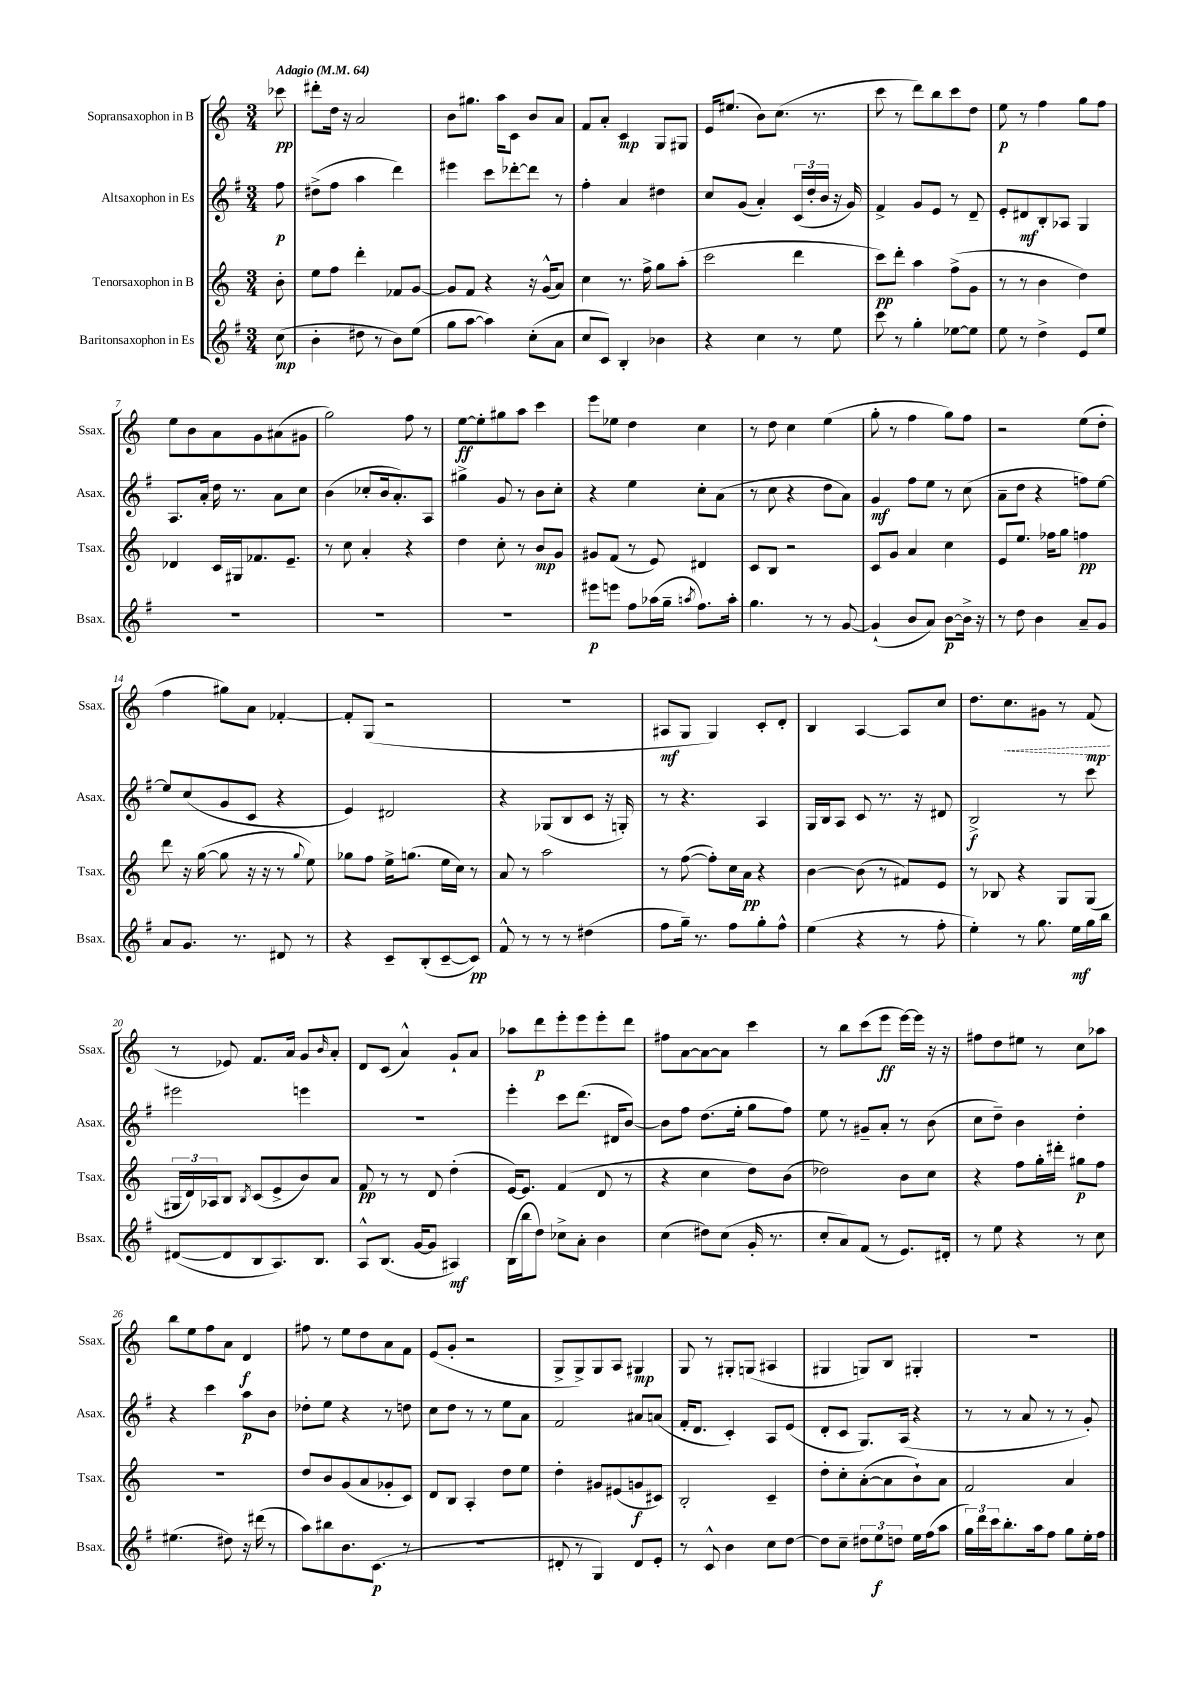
<<
\new StaffGroup <<
\new Staff = "s0" \with { instrumentName = "Sopransaxophon in B" shortInstrumentName = "Ssax." } {
    \clef treble \key c \major \numericTimeSignature \time 3/4 \partial 8 \tempo "Adagio" 4 = 64
    ces'''8\pp |
    dis'''8-. d''16 r16 a'2 |
    b'8 gis''8. a''16 c'8 b'8 a'8 |
    f'8 a'8-. c'4\mp g8 gis8 |
    e'16 eis''8.( b'8) c''8.( r8. |
    c'''8 r8 d'''8) b''8 c'''8 d''8 |
    e''8\p r8 f''4 g''8 f''8 |
    e''8 b'8 a'8 g'8 ais'8( gis'8 |
    g''2) f''8 r8 |
    e''8~\ff e''8-. gis''8 a''8 c'''4 |
    e'''8 ees''8 d''4 c''4 |
    r8 d''8 c''4 e''4( |
    g''8-. r8 f''4 g''8) f''8 |
    r2 e''8( d''8-. |
    f''4 gis''8) a'8 fes'4~-. |
    fes'8-. g8( r2 |
    R2. |
    ais8\mf g8 g4) c'8-. d'8-. |
    b4 a4~ a8 c''8 |
    d''8. \once \override Hairpin.style = #'dashed-line c''8.\< gis'8 r8 f'8\mp\!( |
    r8 ees'8) f'8. a'16 g'8 \grace { b'16 } a'8-. |
    d'8 c'8( a'4-^) g'8-! a'8 |
    aes''8 d'''8\p e'''8-. e'''8 e'''8-. d'''8 |
    fis''8 a'8~ a'8~ a'8 c'''4 |
    r8 b''8 c'''8( e'''8\ff e'''16~) e'''16 r16 r16 |
    fis''8 d''8 eis''8 r8 c''8 aes''8 |
    b''8 e''8 f''8 a'8 d'4\f |
    fis''8 r8 e''8 d''8 a'8 f'8 |
    e'8( g'8-. r2 |
    g8-> g8->) g8 a8 gis4\mp |
    g8 r8 gis8-. g8( ais4 |
    gis4 g8) b8 gis4-. |
    R2. \bar "|." |
}
\new Staff = "s1" \with { instrumentName = "Altsaxophon in Es" shortInstrumentName = "Asax." } {
    \clef treble \key g \major \numericTimeSignature \time 3/4 \partial 8
    fis''8\p |
    dis''8->( fis''8 a''4 d'''4) |
    eis'''4 c'''8 des'''8~-. des'''8 r8 |
    fis''4-. a'4 dis''4 |
    c''8 g'8( a'4-.) \tuplet 3/2 { c'16( d''16-. b'16 } r16 g'16) |
    fis'4-> g'8 e'8 r8 d'8-- |
    e'8-. dis'8\mf b8-. aes8 g4 |
    a8. a'16-. d''16 r8. a'8 c''8 |
    b'4( ces''8-. b'16 a'8.-.) a8 |
    gis''4-> g'8 r8 b'8 c''8-. |
    r4 e''4 c''8-. a'8( |
    r8 c''8 r4 d''8 a'8) |
    g'4\mf fis''8 e''8 r8 c''8( |
    a'8-- d''8 r4 f''8) e''8~ |
    e''8 c''8( g'8 c'8 r4 |
    e'4) dis'2 |
    r4 ges8( b8 c'8 r16 g16-.) |
    r8 r4. a4 |
    g16 b16 a8 c'8 r8. r16 dis'8 |
    b2->\f r8 c'''8 |
    eis'''2 e'''4 |
    R2. |
    e'''4-. c'''8 d'''8.( dis'16 b'8~) |
    b'8 fis''8 d''8.( e''16-. g''8 fis''8) |
    e''8 r8 gis'8-- a'8-. r8 b'8( |
    c''8 d''8--) b'4 d''4-. |
    r4 c'''4 a''8\p b'8 |
    des''8-. e''8 r4 r8 d''8 |
    c''8 d''8 r8 r8 e''8 a'8 |
    fis'2 ais'8 a'8( |
    fis'16-. d'8. c'4-.) a8 e'8( |
    d'8-. c'8 g8.) a16( r4 |
    r8 r8 a'8 r8 r8 g'8-.) \bar "|." |
}
\new Staff = "s2" \with { instrumentName = "Tenorsaxophon in B" shortInstrumentName = "Tsax." } {
    \clef treble \key c \major \numericTimeSignature \time 3/4 \partial 8
    b'8-. |
    e''8 f''8 d'''4-. fes'8 g'8~ |
    g'8 f'8 r4 r16 g'16-^( a'8) |
    c''4 r8. f''16-> g''8 a''8-.( |
    c'''2 d'''4 |
    c'''8\pp) d'''8-. a''4 f''8->( g'8 |
    r8 r8 b'4 d''4) |
    des'4 c'16 gis16 fes'8. e'8.-- |
    r8 c''8 a'4-. r4 |
    d''4 c''8-. r8 b'8\mp g'8 |
    gis'8 f'8( r8 e'8) dis'4 |
    c'8 b8 r2 |
    c'8 g'8 a'4 c''4 |
    e'8 e''8. fes''16 g''8 f''4\pp |
    d'''8 r16 g''16~( g''8 r16 r16 r8 \appoggiatura { g''8 } e''8) |
    ges''8 f''8 e''16-> g''8.( e''16 c''16) r8 |
    a'8 r8 a''2 |
    r8 f''8~( f''8-.) c''16 a'16\pp r4 |
    b'4~ b'8( r8 fis'8) e'8 |
    r8 bes8 r4 g8 g8( |
    \tuplet 3/2 { gis16 d'16) aes16 } b8 \acciaccatura { b8 } c'8( e'8-> b'8) a'8 |
    f'8\pp r8 r8 d'8 d''4-.( |
    e'16~) e'8. f'4( d'8 r8 |
    r4 c''4 d''8) b'8( |
    des''2) b'8 c''8 |
    r4 f''8 g''16-. dis'''16-. gis''8\p f''8 |
    R2. |
    d''8 b'8 g'8( a'8 ges'8-. c'8) |
    d'8 b8 a4-. d''8 e''8 |
    d''4-. gis'8 eis'8( g'8\f cis'8) |
    b2-. c'4-- |
    d''8-. c''8-. a'8~-.( a'8 b'8-!) a'8 |
    f'2 a'4 \bar "|." |
}
\new Staff = "s3" \with { instrumentName = "Baritonsaxophon in Es" shortInstrumentName = "Bsax." } {
    \clef treble \key g \major \numericTimeSignature \time 3/4 \partial 8
    c''8\mp( |
    b'4-. dis''8 r8 b'8) e''8( |
    g''8 a''8~ a''4) c''8-.( a'8 |
    c''8 c'8) b4-. bes'4 |
    r4 c''4 r8 e''8 |
    c'''8 r8 g''4-. ees''8~ ees''8 |
    e''8 r8 d''4-> e'8 e''8 |
    R2. |
    R2. |
    R2. |
    eis'''8\p e'''8 fis''8 aes''16( g''16-- \acciaccatura { a''8 } fis''8.) a''16-. |
    g''4. r8 r8 g'8~ |
    g'4-!( b'8 a'8) b'8~\p b'16-> r16 |
    r8 d''8 b'4 a'8-- g'8 |
    a'8 g'8. r8. dis'8 r8 |
    r4 c'8-- b8-.( c'8~-- c'8\pp) |
    fis'8-^ r8 r8 r8 dis''4( |
    fis''8 g''16--) r8. fis''8 g''8-. fis''8-^ |
    e''4( r4 r8 fis''8-. |
    e''4-.) r8 g''8. e''16\mf g''16 b''16 |
    dis'8~( dis'8 b8 a8.) b8. |
    a8-^ b8.( g'16~ g'8 ais4\mf) |
    b16( b''16 d''8) ces''8-> a'8-. b'4 |
    c''4( dis''8) c''8( g'16-. r8. |
    c''8-. a'8) fis'8( r8 e'8.) dis'16-. |
    r8 e''8 r4 r8 c''8 |
    eis''4.( dis''8) r16 dis'''16( r8 |
    a''8) bis''8 b'8. c'8.\p( r8 |
    R2. |
    dis'8-. r8 g4) dis'8 e'8-. |
    r8 c'8-^ b'4 c''8 d''8~ |
    d''8 c''8-- \tuplet 3/2 { dis''8 e''8\f d''8 } e''16 fis''16( a''8 |
    \tuplet 3/2 { g''16) d'''16 c'''16 } b''8.-. a''16 fis''8 g''8 e''16-. fis''16 \bar "|." |
}
>>
>>
